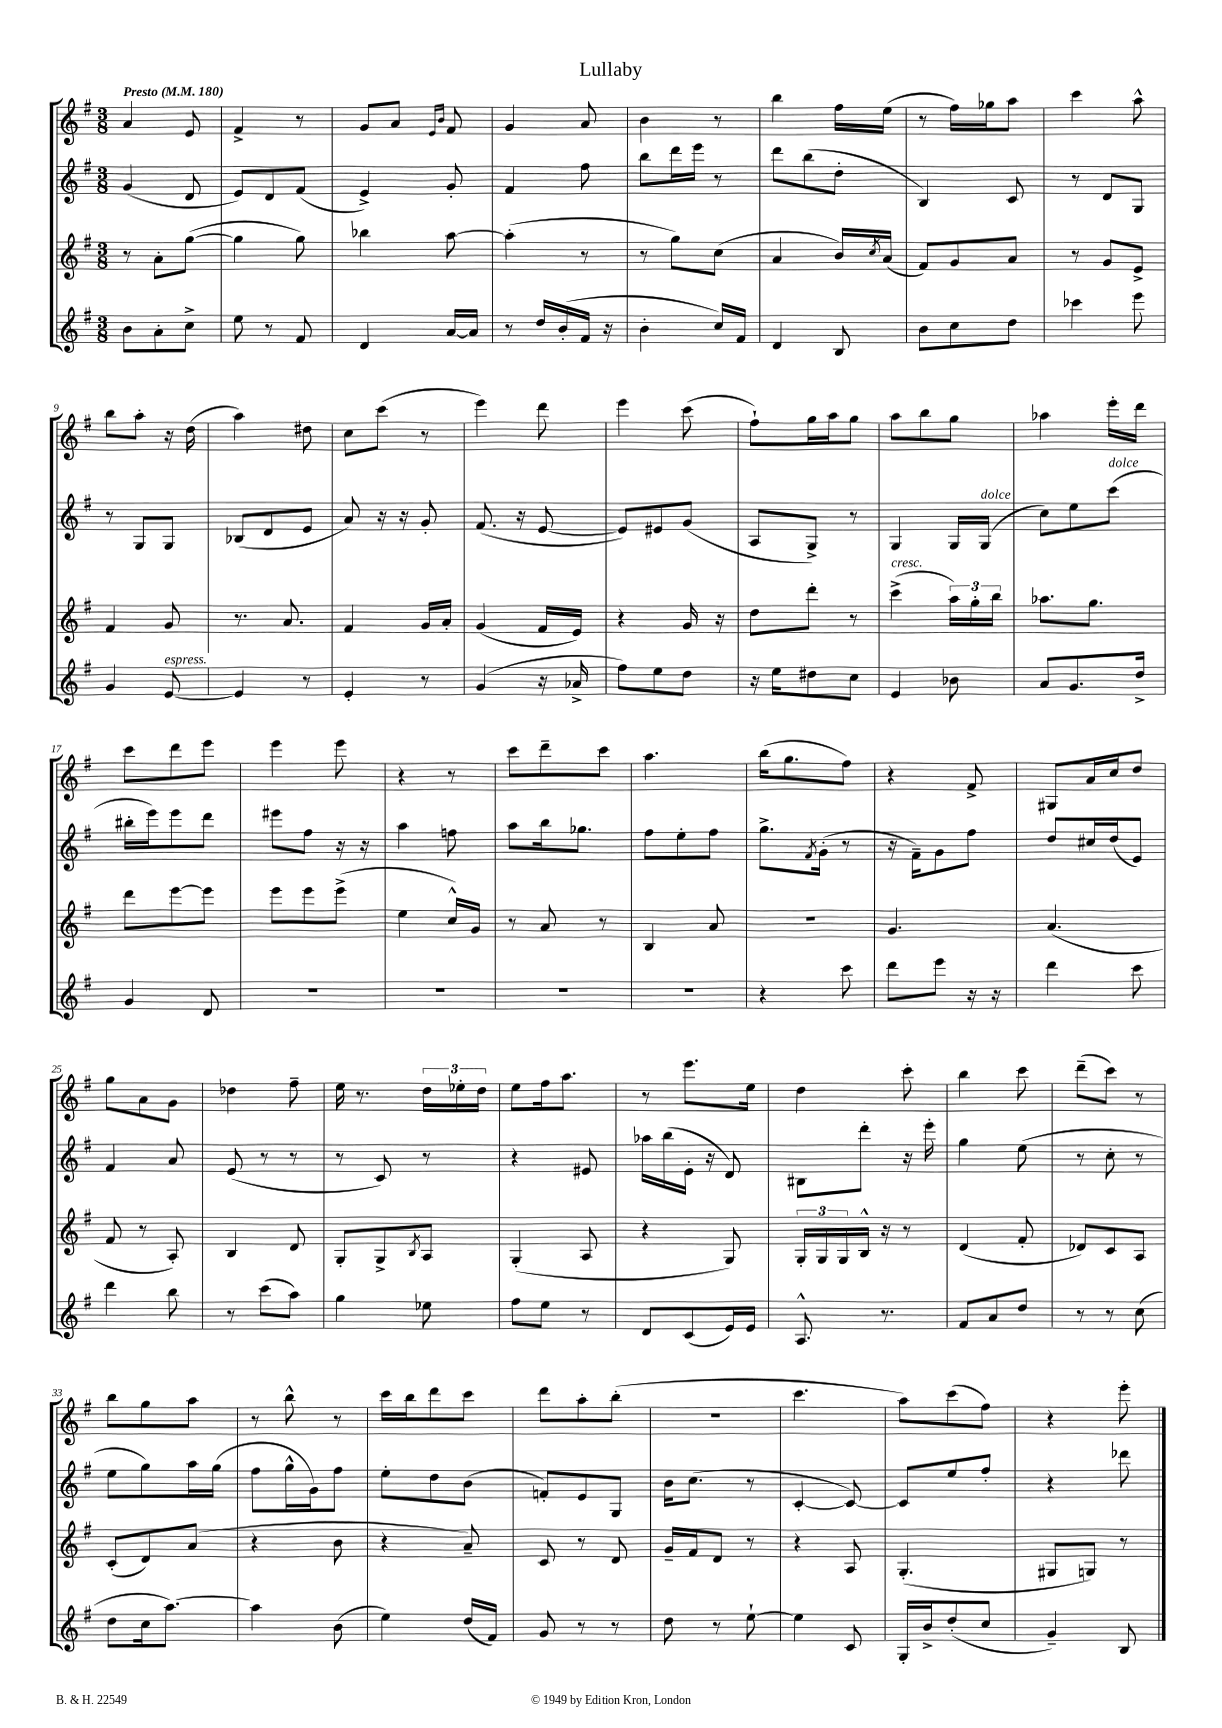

**kern	**kern	**kern	**kern
*staff4	*staff3	*staff2	*staff1
*clefG2	*clefG2	*clefG2	*clefG2
*k[f#]	*k[f#]	*k[f#]	*k[f#]
*M3/8	*M3/8	*M3/8	*M3/8
*MM180	*MM180	*MM180	*MM180
8b	8r	(4g	4a
8a'	8a'	.	.
8cc^	([8gg	8d	8e
=	=	=	=
8ee	4gg]	8e)	4f#^
8r	.	8d	.
8f#	8gg)	(8f#	8r
=	=	=	=
4d	4bb-	4e^)	8g
.	.	.	8a
.	.	.	16qqe
.	.	.	16qqb
[16a	[8aa	8g'	8f#
16a]	.	.	.
=	=	=	=
8r	(4aa']	4f#	4g
16dd	.	.	.
(16b'	.	.	.
16f#	8r	8ff#	8a
16r	.	.	.
=	=	=	=
4b'	8r	8bb	4b
.	8gg)	16ddd	.
.	.	16eee	.
16cc)	(8cc	8r	8r
16f#	.	.	.
=	=	=	=
4d	4a	8ddd	4bb
.	.	(8bb	.
8B	16b)	8dd'	16ff#
.	8qcc	.	.
.	(16a	.	(16ee
=	=	=	=
8b	8f#)	4B)	8r
8cc	8g	.	16ff#)
.	.	.	16gg-
8dd	8a	8c	8aa
=	=	=	=
4ccc-	8r	8r	4ccc
.	8g	8d	.
8eee	8e^	8G	8aa^^
=	=	=	=
4g	4f#	8r	8bb
.	.	8G	8aa'
[8e	8g	8G	16r
.	.	.	(16dd
=	=	=	=
4e]	8.r	(8B-	4aa)
.	.	8d	.
.	8.a	.	.
8r	.	8e	8dd#
=	=	=	=
4e'	4f#	8a)	8cc
.	.	16r	(8ccc
.	.	16r	.
8r	16g	8g'	8r
.	16a'	.	.
=	=	=	=
(4g	(4g	(8.f#	4eee)
.	.	16r	.
16r	16f#	[8e	8ddd
16a-^	16e)	.	.
=	=	=	=
8ff#)	4r	8e])	4eee
8ee	.	8e#	.
8dd	16g	(8g	(8ccc
.	16r	.	.
=	=	=	=
16r	8dd	8A	8ff#`)
16ee	.	.	.
8dd#	8ddd'	8G^)	16gg
.	.	.	16aa
8cc	8r	8r	8gg
=	=	=	=
4e	(4ccc^	4G	8aa
.	.	.	8bb
8b-	24aa)	16G	8gg
.	24gg'	.	.
.	.	(16G	.
.	24bb	.	.
=	=	=	=
8a	8.aa-	8cc)	4aa-
8.g	.	8ee	.
.	8.gg	.	.
.	.	(8ccc	16eee'
16dd^	.	.	16ddd
=	=	=	=
4g	8ddd	16bb#'	8ccc
.	.	16eee)	.
.	[8eee	8eee	8ddd
8d	8eee]	8ddd	8eee
=	=	=	=
4.r	8eee	8eee#	4eee
.	8eee	8ff#	.
.	(8eee^	16r	8eee
.	.	16r	.
=	=	=	=
4.r	4ee	4aa	4r
.	16cc^^)	8ff	8r
.	16g	.	.
=	=	=	=
4.r	8r	8aa	8ccc
.	8a	16bb	8ddd~
.	.	8.gg-	.
.	8r	.	8ccc
=	=	=	=
4.r	4B	8ff#	4.aa
.	.	8ee'	.
.	8a	8ff#	.
=	=	=	=
4r	4.r	8.gg^	(16bb
.	.	.	8.gg
.	.	8qf#	.
.	.	(16g'	.
8ccc	.	8r	8ff#)
=	=	=	=
8ddd	4.g	16r	4r
.	.	16f#~)	.
8eee	.	8g	.
16r	.	8ff#	8f#^
16r	.	.	.
=	=	=	=
4ddd	(4.a	8dd	8G#
.	.	16cc#	16a
.	.	(16dd	16cc
8ccc	.	8e)	8dd
=	=	=	=
4ddd	8f#	4f#	8gg
.	8r	.	8a
8bb	8A')	8a	8g
=	=	=	=
8r	4B	(8e	4dd-
(8ccc	.	8r	.
8aa)	8d	8r	8ff#~
=	=	=	=
4gg	8G'	8r	16ee
.	.	.	8.r
.	8G^	8c)	.
.	8qB	.	.
8ee-	8A	8r	24dd
.	.	.	24ee-'
.	.	.	24dd
=	=	=	=
8ff#	(4G'	4r	8ee
8ee	.	.	16ff#
.	.	.	8.aa
8r	8A	8e#	.
=	=	=	=
8d	4r	16aa-	8r
.	.	(16bb	.
(8c	.	16e'	8.eee
.	.	16r	.
16e)	8G)	8d)	.
16e	.	.	16ee
=	=	=	=
8.A^^	24G'	8B#	4dd
.	24G	.	.
.	24G	.	.
.	16B^^	8ddd'	.
8.r	16r	.	.
.	8r	16r	8ccc'
.	.	16eee'	.
=	=	=	=
8f#	(4d	4gg	4bb
8a	.	.	.
8dd	8f#'	(8ee	8ccc
=	=	=	=
8r	8d-)	8r	(8ddd~
8r	8c	8cc'	8ccc)
(8cc	8A	8r	8r
=	=	=	=
8dd	(8c'	8ee	8bb
16cc	8d)	8gg)	8gg
[8.aa)	.	.	.
.	(8a	16aa	8aa
.	.	(16gg	.
=	=	=	=
4aa]	4r	8ff#	8r
.	.	16gg^^	8bb^^
.	.	16g)	.
(8b	8b	8ff#	8r
=	=	=	=
4ee)	4r	8ee'	16ccc
.	.	.	16bb
.	.	8dd	8ddd
(16dd	8a~)	(8b	8ccc
16f#)	.	.	.
=	=	=	=
8g	8c	8f')	8ddd
8r	8r	8e	8aa'
8r	8d	8G	(8bb'
=	=	=	=
8dd	16g~	16b	4.r
.	16f#	(8.cc	.
8r	8d	.	.
[8ee`	8r	8r	.
=	=	=	=
4ee]	4r	[4c'	4.ccc
8c	8A	8c_)	.
=	=	=	=
16G'	(4.G'	8c]	8aa)
16b^	.	.	.
(8dd'	.	8ee	(8ccc
8cc	.	8ff#'	8ff#)
=	=	=	=
4g~)	8G#	4r	4r
.	8G)	.	.
8B	8r	8ddd-	8eee'
==	==	==	==
*-	*-	*-	*-
